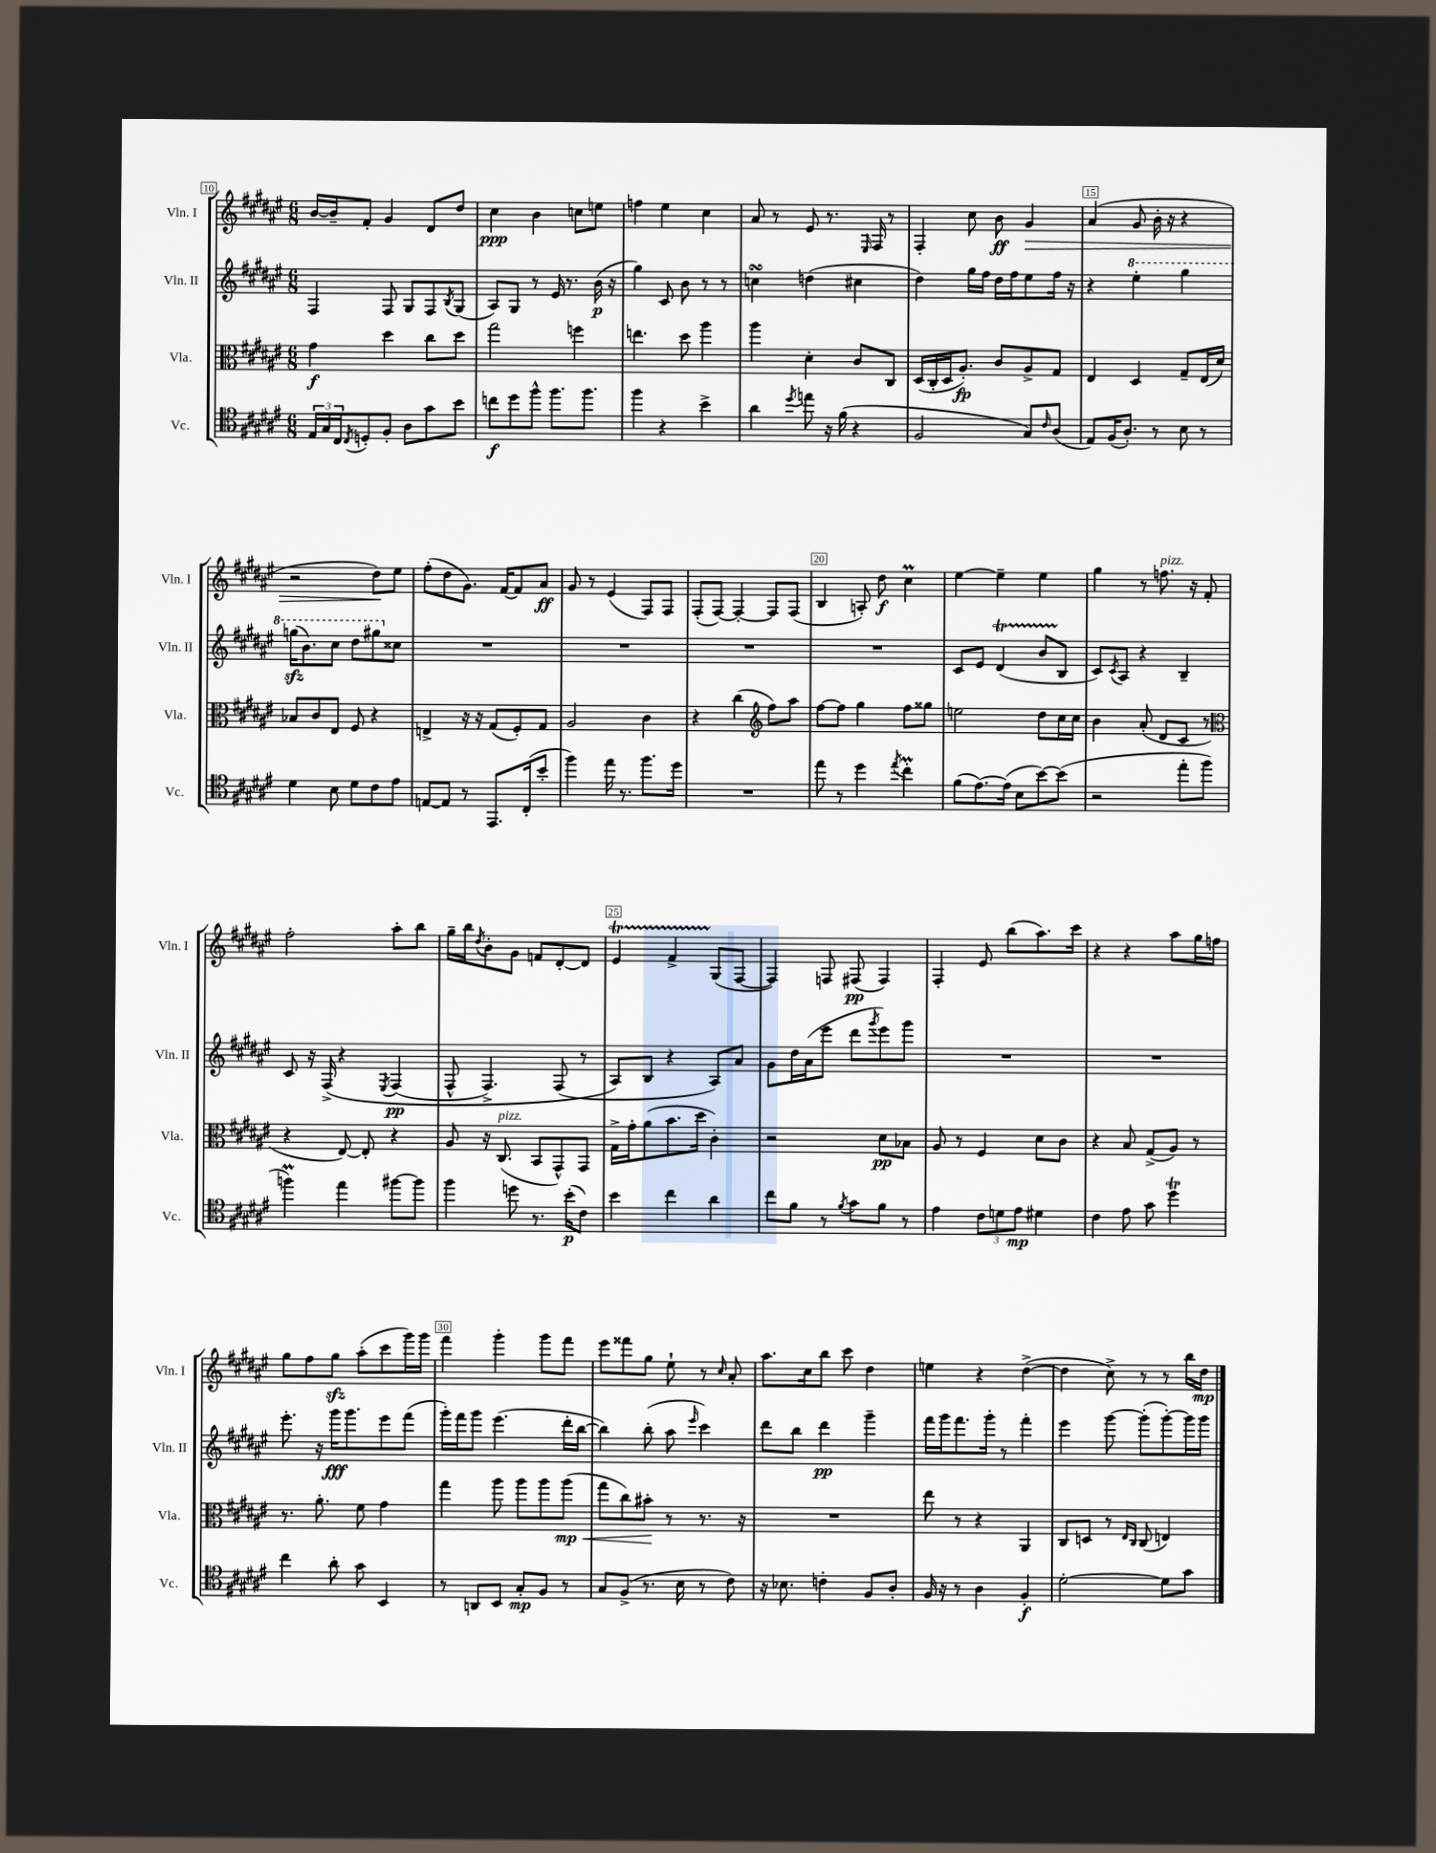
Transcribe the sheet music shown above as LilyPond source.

<<
\new StaffGroup <<
\new Staff = "s0" \with { instrumentName = "Vln. I" shortInstrumentName = "Vln. I" } {
    \clef treble \key fis \major \numericTimeSignature \time 6/8
    b'16~ b'16-- fis'8-. gis'4 dis'8 dis''8 |
    cis''4\ppp b'4 c''8 e''8 |
    f''4 eis''4 cis''4 |
    ais'8 r8 eis'8 r8. \grace { eis16 } fis16 r8 |
    fis4-. cis''8 b'8\ff gis'4\> |
    ais'4( gis'8 b'16-. r16 r4 |
    r2 dis''8\!) eis''8 |
    fis''8-.( dis''8 gis'8.) fis'16~ fis'8 ais'8\ff |
    gis'8 r8 eis'4( fis8) fis8 |
    fis8-.( fis8~) fis4~-. fis8 fis8( |
    b4 a8-.) dis''8\f cis''4\prall |
    eis''4~ eis''4-- eis''4 |
    gis''4 r8 f''8.^\markup { \italic "pizz." } r16 fis'8-. |
    fis''2-. ais''8-. b''8 |
    gis''16-- b''16 \acciaccatura { dis''8 } b'8-. gis'8 f'8 dis'8~-. dis'8 |
    eis'4\startTrillSpan fis'4-> gis8\stopTrillSpan( fis8~ |
    fis4) f8 fis8\pp( fis4) |
    fis4-. eis'8 b''8( ais''8.) cis'''16 |
    r4 r4 ais''8 gis''16 f''16 |
    gis''8 fis''8 gis''8\sfz ais''8-.( cis'''8 gis'''16) gis'''16 |
    fis'''4 gis'''4-. gis'''8 fis'''8 |
    eis'''8 fisis'''8 gis''8 eis''8-! r8 \grace { cis''16 } ais'8-. |
    ais''8. cis''16 b''8 cis'''8 dis''4 |
    e''4 r4 dis''4~->( |
    dis''4 cis''8->) r8 r8 b''16 dis''16\mp \bar "|." |
}
\new Staff = "s1" \with { instrumentName = "Vln. II" shortInstrumentName = "Vln. II" } {
    \clef treble \key fis \major \numericTimeSignature \time 6/8
    fis4 fis8 gis8 fis8 \acciaccatura { b8 } gis8( |
    ais8) gis8 r8 eis'16 r8. b'16\p( r16 |
    gis''4) cis'8 b'8 r8 r8 |
    c''4\turn d''4( cis''4 |
    dis''4) gis''16 fis''16 dis''16 fis''16 eis''8 fis''16 r16 |
    r4 \ottava #1 eis'''4-. gis'''4 |
    g'''16\sfz( b''8.) cis'''8 dis'''8 gis'''8 \ottava #0 cisis''8 |
    R2. |
    R2. |
    R2. |
    R2. |
    cis'8 eis'8 dis'4\startTrillSpan( b'8 b8\stopTrillSpan |
    cis'8) \acciaccatura { cis'8 } ais8 r4 b4-- |
    cis'8 r16 fis16->\( r4 \acciaccatura { eis8 } fis4\pp( |
    fis8-^ fis4.->) fis8( r8 |
    ais8\) b8 r4 ais8) ais'8 |
    gis'8 dis''16 ais'16( eis'''8 dis'''8 \acciaccatura { gis'''8 } eis'''8) gis'''8 |
    R2. |
    R2. |
    eis'''8.-. r16 gis'''16\fff gis'''8. eis'''8 fis'''8( |
    gis'''16-.) fis'''16 gis'''8 eis'''4.( dis'''16-. b''16~ |
    b''4) b''8-.( ais''8 \grace { eis'''16 } cis'''4) |
    dis'''8 b''8 dis'''4\pp gis'''4-- |
    fis'''16 gis'''16 fis'''8. gis'''16-. r8 fis'''4-. |
    eis'''4 gis'''8~ gis'''8-.( gis'''8~-.) gis'''16 gis'''16 \bar "|." |
}
\new Staff = "s2" \with { instrumentName = "Vla." shortInstrumentName = "Vla." } {
    \clef alto \key fis \major \numericTimeSignature \time 6/8
    gis'4\f dis''4 cis''8 dis''8 |
    gis''2 f''4 |
    e''4. dis''8 ais''4 |
    ais''4 dis'4-. cis'8 cis8 |
    dis16( cis16-. dis16 ais8.-.\fp) cis'8 ais8-> gis8 |
    eis4 dis4 gis8-- eis16( dis'16) |
    bes8 cis'8 eis8 fis8 r4 |
    e4-> r16 r16 gis8( fis8-.) gis8 |
    ais2 cis'4 |
    r4 cis''4( \clef treble fis''8) ais''8 |
    fis''8~ fis''8 gis''4 fis''8 gisis''8 |
    e''2 dis''8 cis''16 cis''16 |
    b'4 ais'8-.( dis'8 cis'8 r8 |
    \clef alto r4 eis8~) eis8-. r4 |
    ais8 r16 cis8.^\markup { \italic "pizz." }( b,8 gis,8-^) gis,8 |
    gis16-> gis'16-. ais'8( b'8. dis''16 cis'4-.) |
    r2 dis'8\pp bes8 |
    ais8 r8 fis4 dis'8 cis'8 |
    r4 b8 gis8->( ais8) r8 |
    r8. ais'8.-. fis'8 gis'4 |
    gis''4 ais''8 ais''8 ais''8 ais''8\mp\<( |
    gis''8 cis''8) bis'8-.\! r8 r8. r16 |
    R2. |
    eis''8 r8 r4 ais,4 |
    cis8 d8 r8 \grace { eis16 cis16 } cis8( e4) \bar "|." |
}
\new Staff = "s3" \with { instrumentName = "Vc." shortInstrumentName = "Vc." } {
    \clef tenor \key fis \major \numericTimeSignature \time 6/8
    \tuplet 3/2 { eis16 gis16 cis16 } \acciaccatura { cis8 } d8-. fis8-. ais8 gis'8 b'8 |
    c''8\f dis''8 fis''8-^ fis''8. fis''8. |
    fis''4 r4 b'4-> |
    ais'4 \acciaccatura { dis''8 } e''8 r16 fis'16( r4 |
    fis2 gis8) \grace { cis'16 } ais8( |
    eis8) fis16( ais8.-.) r8 b8 r8 |
    dis'4 b8 dis'8 cis'8 eis'8 |
    e8~ e8 r8 eis,8. cis16-.( b'8-. |
    fis''4) eis''16 r8. fis''8. dis''16 |
    R2. |
    eis''8 r8 dis''4 \acciaccatura { eis''8 } cis''4-.\prall |
    fis'8( eis'8.~) eis'16( b8 b'8~) b'8( |
    r2 eis''8-. fis''8 |
    f''4\prall) eis''4 fis''8~ fis''8 |
    fis''4 d''8 r8. b'16-.\p( cis'8) |
    b'4 cis''4 ais'4 |
    cis''8 fis'8 r8 \acciaccatura { fis'8 } gis'8 fis'8 r8 |
    eis'4 \tuplet 3/2 { cis'8 d'8 eis'8\mp } dis'4 |
    cis'4 eis'8 gis'8 dis''4\trill |
    cis''4 ais'8-. gis'8 b,4 |
    r8 a,8 b,8 gis8-.\mp fis8 r8 |
    gis8 fis8->( r8. b16 r8 cis'8) |
    r16 bes8. c'4-. fis8 ais8-. |
    fis16 r16 r8 ais4 fis4-.\f |
    dis'2~-. dis'8 gis'8 \bar "|." |
}
>>
>>
\layout { \context { \Score currentBarNumber = #10 \override BarNumber.break-visibility = ##(#f #t #t) barNumberVisibility = #(every-nth-bar-number-visible 5) \override BarNumber.stencil = #(make-stencil-boxer 0.1 0.3 ly:text-interface::print) } }
